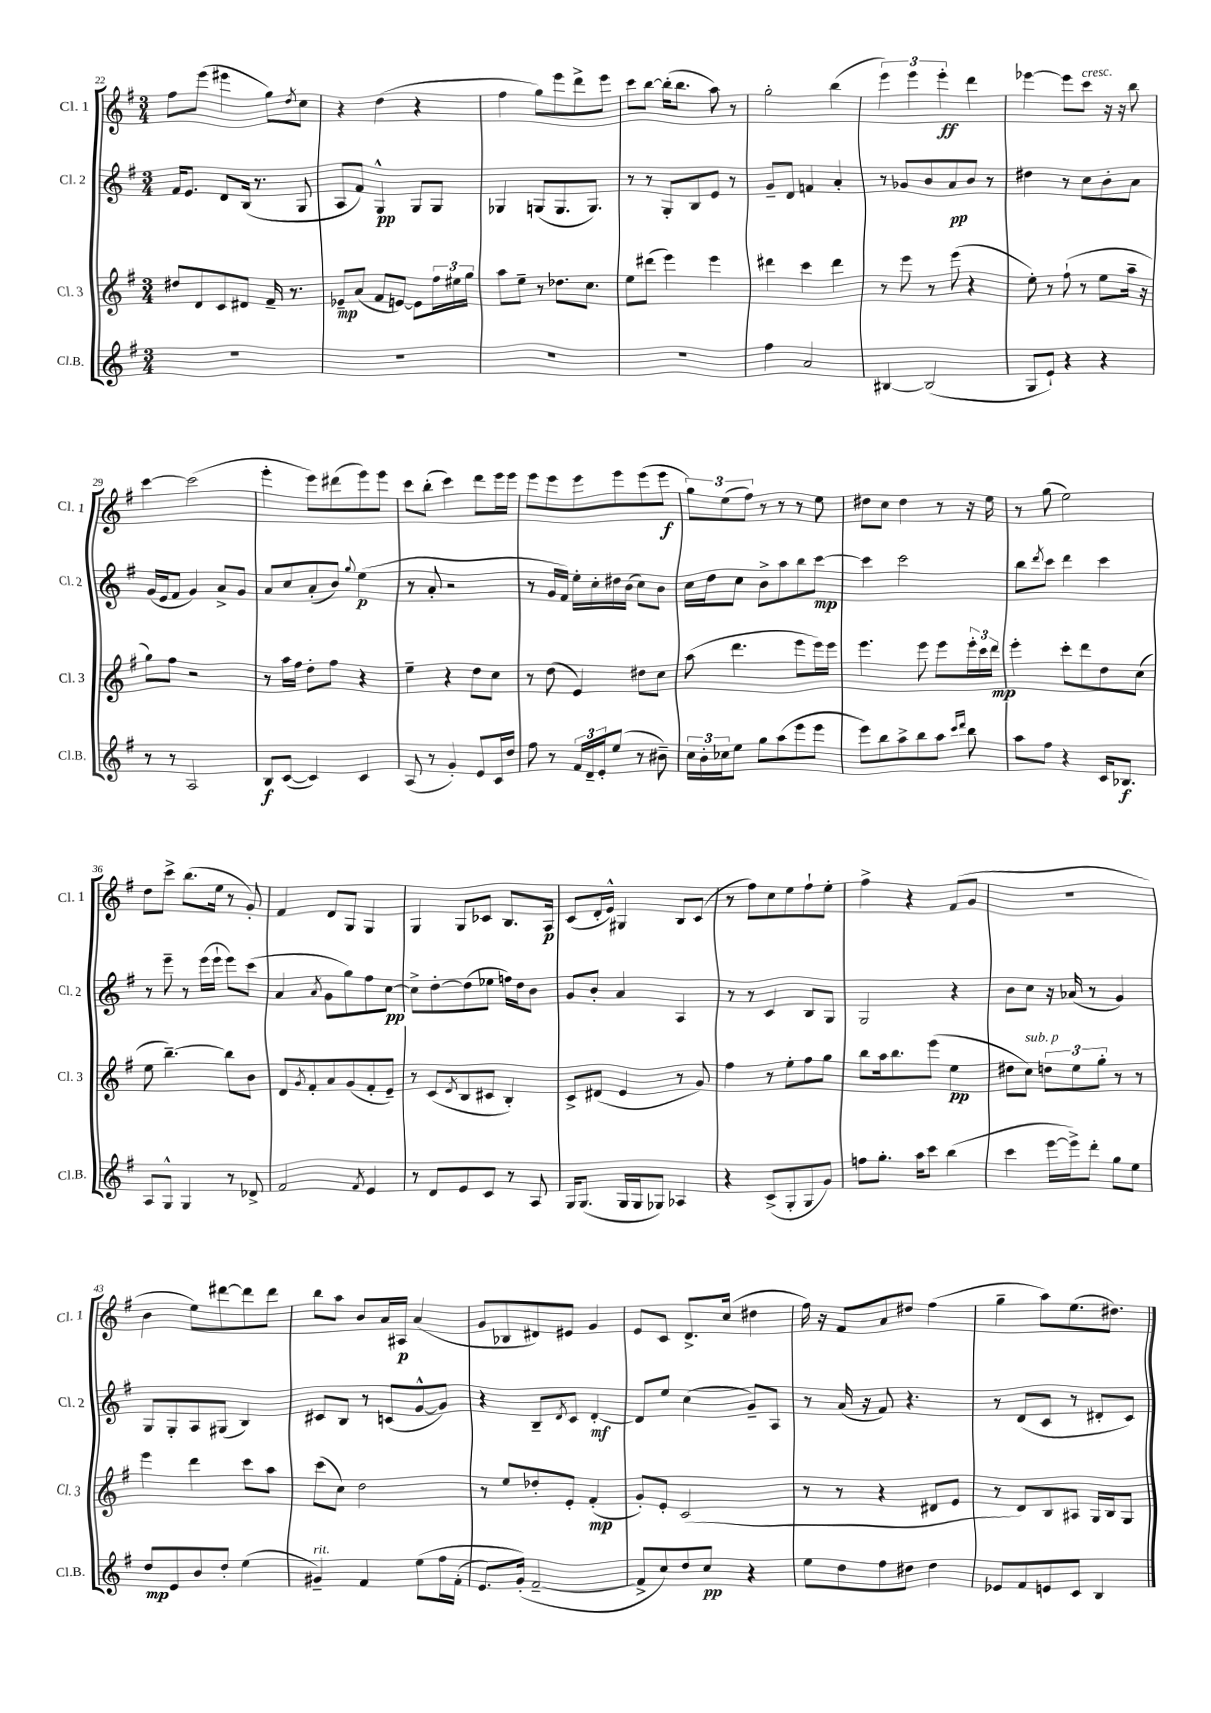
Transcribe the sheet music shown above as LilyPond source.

<<
\new StaffGroup <<
\new Staff = "s0" \with { instrumentName = "Cl. 1" shortInstrumentName = "Cl. 1" } {
    \clef treble \key g \major \numericTimeSignature \time 3/4
    fis''8 e'''8( eis'''4 g''8) \acciaccatura { d''8 } c''8 |
    r4 d''4( r4 |
    fis''4 g''8) e'''8 d'''8-> e'''8 |
    c'''8 b''8~ b''16-.( b''8. a''8) r8 |
    g''2-. b''4( |
    \tuplet 3/2 { e'''4) e'''4 e'''4-.\ff } d'''4 |
    ees'''4~ ees'''8 c'''8^\markup { \italic "cresc." } r16 r16 b''8 |
    c'''4~ c'''2( |
    e'''4-. e'''8) dis'''8( e'''8) e'''8 |
    c'''8 b''8-.( c'''4) d'''8 e'''16 e'''16 |
    e'''8 e'''8 e'''8 e'''8 e'''8( e'''8\f |
    \tuplet 3/2 { g''8) e''8( fis''8) } r8 r8 r8 e''8 |
    dis''8 c''8 dis''4 r8 r16 e''16 |
    r8 g''8( e''2) |
    d''8 c'''8-> b''8.( e''16 r8 g'8-.) |
    fis'4 d'8 g8 g4 |
    g4 g8 ces'8 b8. a16\p |
    c'8( d'16-. e'16-^) gis4 b8 c'8( |
    r8 fis''8) c''8 e''8 fis''8-! e''8-. |
    fis''4-> r4 fis'8( g'8 |
    R2. |
    b'4 e''8) dis'''8~ dis'''8 dis'''8 |
    b''8 a''8 b'8 a'16 ais16\p a'4( |
    g'8 bes8 dis'8) eis'8 g'4 |
    e'8 c'8 d'8.-> c''16( dis''4 |
    fis''16) r16 fis'8 a'8 dis''8 fis''4( |
    g''4-- a''8) e''8.( dis''8.) \bar "|." |
}
\new Staff = "s1" \with { instrumentName = "Cl. 2" shortInstrumentName = "Cl. 2" } {
    \clef treble \key g \major \numericTimeSignature \time 3/4
    fis'16 e'8. d'8 b16( r8. g8 |
    a8 fis'8) g4-^\pp g8 g8 |
    ges4 g8( g8. g8.) |
    r8 r8 g8-. b8 e'8 r8 |
    g'8-- d'8 f'4 a'4-. |
    r8 ges'8 b'8 a'8\pp b'8 r8 |
    dis''4 r8 c''8 b'8-. a'8 |
    g'16( e'16 fis'8 g'4) a'8-> g'8 |
    a'8 c''8 a'8-.( b'8) \appoggiatura { g''8 } e''4\p( |
    r8 a'8-. r2 |
    r8 g'16 fis'16) e''16-. c''16-. dis''16 b'16( c''8) b'8 |
    c''16 d''16 c''8 b'8-> a''8 b''8 c'''8~\mp |
    c'''4 c'''2 |
    b''8 \acciaccatura { d'''8 } c'''8 d'''4 c'''4 |
    r8 e'''8-- r8 e'''16( e'''16-! e'''8) c'''8( |
    a'4 \acciaccatura { a'8 } g'8 g''8) fis''8 c''8~\pp |
    c''8-> d''8~-. d''8( ees''8 f''16) d''16 b'8 |
    g'8 b'8-. a'4 a4 |
    r8 r8 c'4 b8 g8 |
    g2 r4 |
    b'8 c''8 r16 aes'16( r8 g'4) |
    g8 g8-. a8 gis8( b4) |
    cis'8 b8 r8 c'8( g'8~-^ g'8) |
    r4 b8-- \acciaccatura { d'8 } c'8 d'4~-.\mf |
    d'8 e''8 c''4( g'8--) a8 |
    r8 a'16( r16 fis'8) r4. |
    r8 d'8( c'8 r8 dis'8-. c'8) \bar "|." |
}
\new Staff = "s2" \with { instrumentName = "Cl. 3" shortInstrumentName = "Cl. 3" } {
    \clef treble \key g \major \numericTimeSignature \time 3/4
    dis''8 d'8 c'8 dis'8 fis'16-- r8. |
    ees'8--\mp a'8( fis'8 e'8~) e'8 \tuplet 3/2 { fis''16 eis''16 g''16 } |
    a''8 e''8-- r8 des''8. c''8. |
    e''8 dis'''8( e'''4) e'''4 |
    dis'''4 c'''4 dis'''4 |
    r8 e'''8 r8 e'''8( r4 |
    e''8-.) r8 fis''8-!( r8 e''8 a''16-- r16 |
    g''8) fis''8 r2 |
    r8 a''16 fis''16 d''8-. fis''8 r4 |
    e''4-- r4 d''8 c''8 |
    r8 d''8( e'4) dis''8 c''8 |
    a''8( d'''4. e'''8 e'''16) e'''16 |
    e'''4. e'''8 e'''8 \tuplet 3/2 { e'''16-. c'''16 d'''16\mp } |
    e'''4-. c'''8-. d'''8 d''8 c''8( |
    e''8 b''4.~--) b''8 b'8 |
    d'8 \acciaccatura { g'8 } fis'8-. a'8 g'8( fis'8-. e'8--) |
    r8 c'8( \acciaccatura { d'8 } b8 cis'8 b4-.) |
    c'8-> dis'8( e'4 r8 g'8) |
    fis''4 r8 e''8-. fis''8 g''8 |
    b''8 a''16 b''8. e'''8( e''4\pp |
    dis''8 c''8^\markup { \italic "sub. p" }) \tuplet 3/2 { d''8 e''8 g''8-. } r8 r8 |
    e'''4 d'''4 c'''8 a''8 |
    c'''8( c''8) d''2 |
    r8 e''8 des''8-. e'8-. fis'4-.\mp( |
    g'8-.) e'8-. c'2( |
    r8 r8 r4 dis'8 e'8 |
    r8 d'8) b8 ais8 g16 b16 g8 \bar "|." |
}
\new Staff = "s3" \with { instrumentName = "Cl.B." shortInstrumentName = "Cl.B." } {
    \clef treble \key g \major \numericTimeSignature \time 3/4
    R2. |
    R2. |
    R2. |
    R2. |
    fis''4 a'2 |
    bis4~ bis2( |
    g8 e'8-!) r4 r4 |
    r8 r8 a2 |
    b8\f c'8~( c'4) c'4 |
    a8( r8 g'4-.) e'8 c'16 d''16 |
    fis''8 r8 \tuplet 3/2 { fis'16 d'16-- e'16-. } e''8( r8 bis'8--) |
    \tuplet 3/2 { c''16 b'16-. ces''16 } e''8 g''8 a''8( e'''8 e'''8 |
    e'''8) b''8 a''8-> b''8 a''8 \grace { c'''16 d'''16 } b''8 |
    a''8 fis''8 r4 c'16 bes8.\f |
    a8 g8-^ g4 r8 des'8-> |
    fis'2 \acciaccatura { fis'8 } e'4 |
    r8 d'8 e'8 c'8 r8 a8 |
    g16 g8.( g16 g16 ges8) aes4 |
    r4 c'8->( g8-. g8 g'8) |
    f''8 g''8.-. a''16 c'''8 b''4( |
    c'''4 e'''16~ e'''16->) d'''8-. g''8 e''8 |
    d''8\mp e'8 b'8 d''8-. e''4( |
    gis'4--^\markup { \italic "rit." }) fis'4 e''8\( fis''16 fis'16-.( |
    e'8.) g'16-.(\) fis'2~-- |
    fis'8-> c''8) d''8 c''8\pp r4 |
    e''8 d''8 fis''8 dis''8 dis''4 |
    ees'8 fis'8 e'8 c'8 b4 \bar "|." |
}
>>
>>
\layout { \context { \Score currentBarNumber = #22 } }
